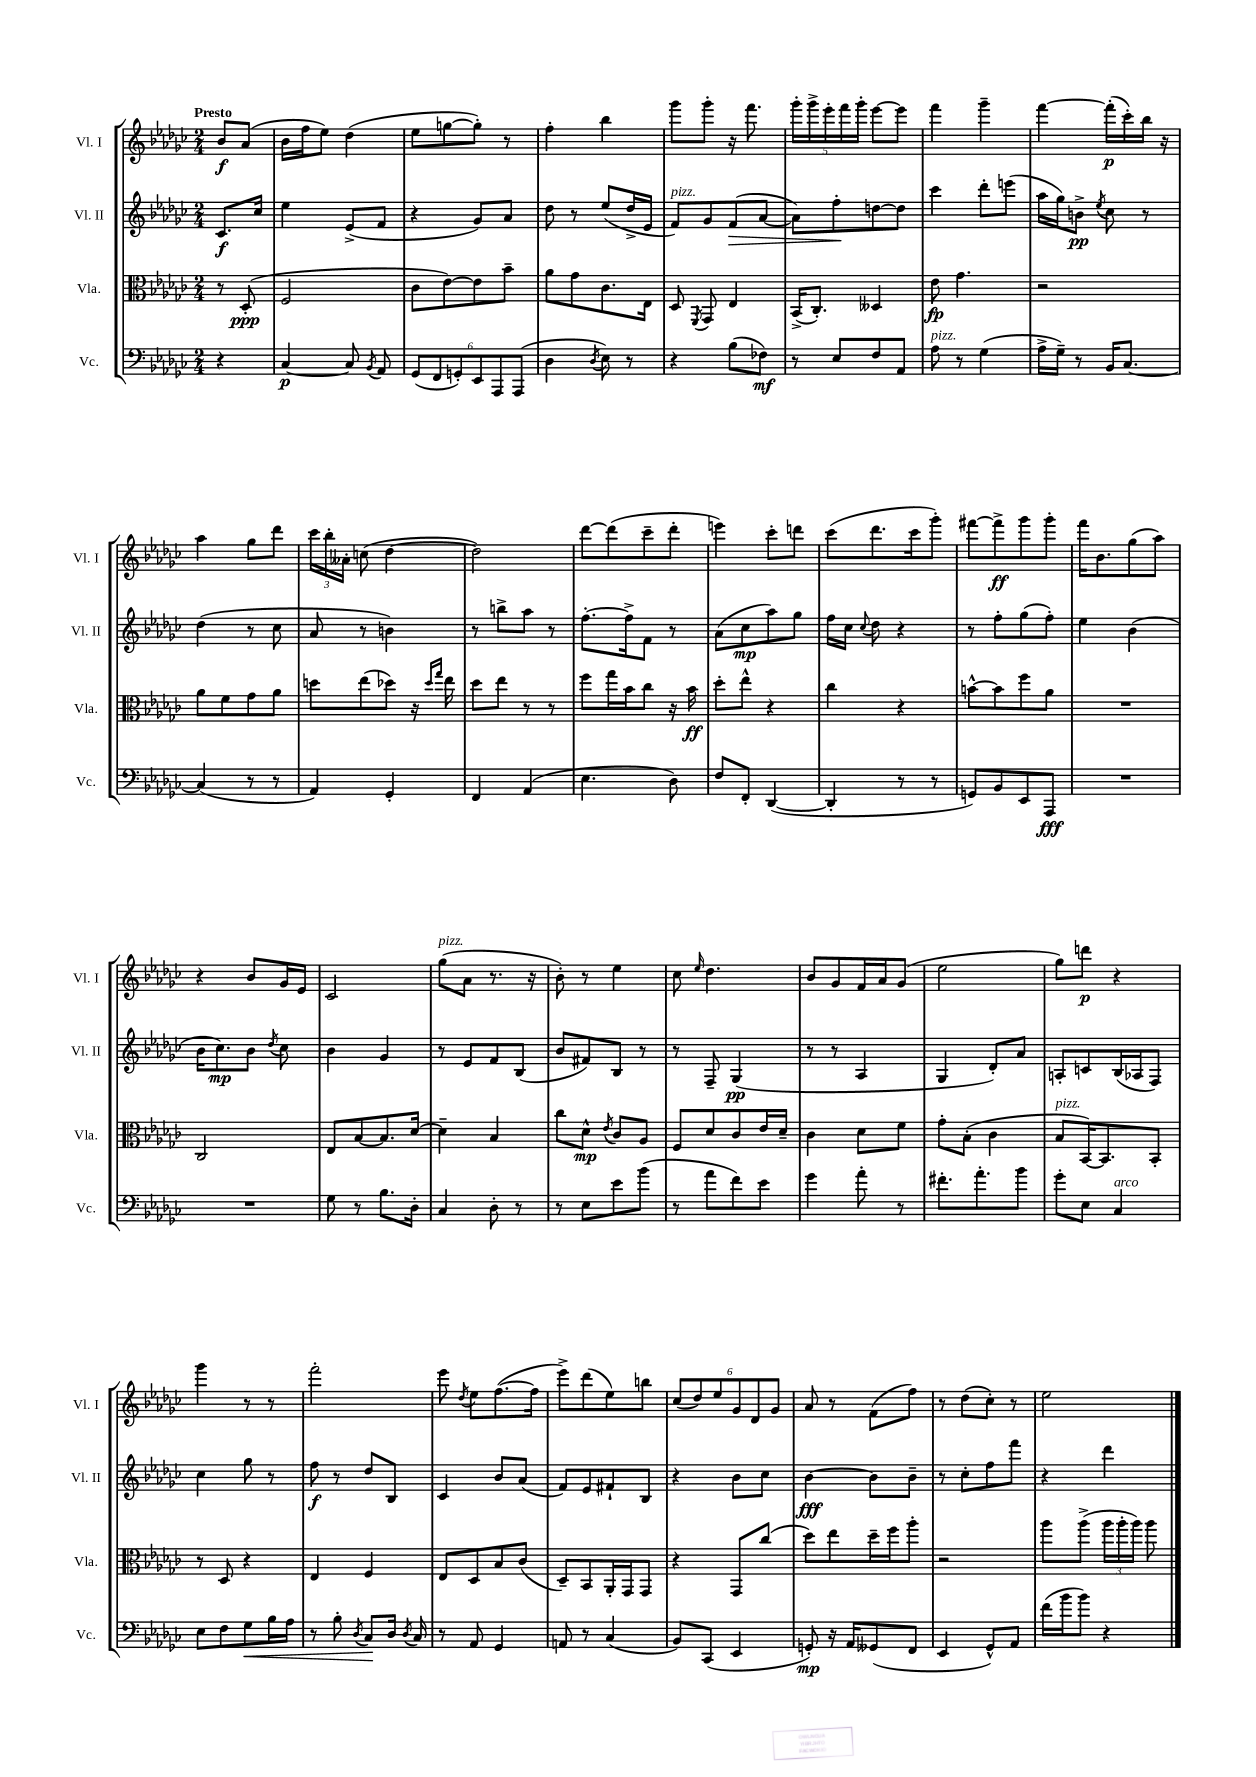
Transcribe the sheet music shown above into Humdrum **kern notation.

**kern	**kern	**kern	**kern
*staff4	*staff3	*staff2	*staff1
*clefF4	*clefC3	*clefG2	*clefG2
*k[b-e-a-d-g-c-]	*k[b-e-a-d-g-c-]	*k[b-e-a-d-g-c-]	*k[b-e-a-d-g-c-]
*M2/4	*M2/4	*M2/4	*M2/4
4r	8r	8.c-/L	8b-/L
.	(8D-'/	.	(8a-/J
.	.	16cc-/Jk	.
=	=	=	=
[4C-/	2F/	4ee-\	16b-\LL
.	.	.	16ff\J
.	.	.	8ee-\J)
8C-/]	.	(8e-^/L	(4dd-\
8qBB-/	.	.	.
8AA-/	.	8f/J	.
=	=	=	=
(12GG-/L	8c-\L	4r	8ee-\L
12FF/	.	.	.
.	[8e-\)	.	[8gg\
12GG'/)	.	.	.
12EE-/	8e-\]	8g-/L)	8gg'\]J)
12AAA-/	.	.	.
.	8b-~\J	8a-/J	8r
(12AAA-/J	.	.	.
=	=	=	=
4D-\	8a-\L	8dd-\	4ff'\
.	8g-\	8r	.
8qD-/	.	.	.
8E-\)	8.c-\	(8ee-/L	4bb-\
8r	.	16dd-^/L	.
.	16E-\Jk	16e-/JJ	.
=	=	=	=
4r	8D-/	8f/L)	8ggg-\L
.	8qFF/	.	.
.	8GG-/	8g-/	8ggg-'\J
(8B-\L	4E-/	(8f/	16r
.	.	.	8.fff\
8F-\J)	.	[8a-/J	.
=	=	=	=
8r	(16BB-^/LK	8a-\]L)	20ggg-'\LL
.	.	.	20ggg-^\
.	8.C-'/J)	.	.
.	.	.	20eee-'\
8E-/L	.	8ff'\	.
.	.	.	20fff\
.	.	.	20ggg-'\JJ
8F/	4D--/	[8dd\	[8eee-\L
8AA-/J	.	8dd\]J	8eee-\]J
=	=	=	=
8A-\	8e-\	4ccc-\	4fff\
8r	4.g-\	.	.
(4G-\	.	8ddd-'\L	4ggg-~\
.	.	(8eee\J	.
=	=	=	=
16A-^\LL	2r	16aa-\LL	[4fff\
16G-~\JJ)	.	16gg-\J)	.
8r	.	8b^\J	.
.	.	8qee-/	.
16BB-/LK	.	8cc-\	(16fff'\]LL
[8.C-/J	.	.	16ccc-'\)
.	.	8r	16bb-\JJ
.	.	.	16r
=	=	=	=
(4C-/]	8a-\L	(4dd-\	4aa-\
.	8f\	.	.
8r	8g-\	8r	8gg-\L
8r	8a-\J	8cc-\	8ddd-\J
=	=	=	=
4AA-/)	8dd\L	8a-/	24ccc-\LL
.	.	.	24bb-'\
.	.	.	24a--'\JJ
.	(8ee-\	8r	(8cc\
4GG-'/	8dd-\J)	4b\)	[4dd-\
.	16r	.	.
.	16qqdd-/LL	.	.
.	16qqgg-/JJ	.	.
.	16ee-\	.	.
=	=	=	=
4FF/	8dd-\L	8r	2dd-\])
.	8ee-\J	8bb^\L	.
(4AA-/	8r	8aa-\J	.
.	8r	8r	.
=	=	=	=
4.E-\	8ff\L	[8.ff'\L	[8ddd-\L
.	16gg-\L	.	(8ddd-\]
.	16b-\J	16ff^\]k	.
.	8cc-\J	8f\J	8ccc-~\
8D-\)	16r	8r	8ddd-'\J
.	16b-\	.	.
=	=	=	=
8F/L	8dd-'\L	(8a-\L	4eee\)
8FF'/J	8ee-^^\J	8cc-\	.
([4DD-/	4r	8aa-\)	8ccc-'\L
.	.	8gg-\J	8ddd\J
=	=	=	=
4DD-'/]	4cc-\	16ff\LL	(8ccc-\L
.	.	16cc-\JJ	.
.	.	8qqcc-/	.
.	.	8dd-\	8.ddd-\
8r	4r	4r	.
.	.	.	16ccc-\k
8r	.	.	8ggg-'\J)
=	=	=	=
8GG/L)	[8b^^\L	8r	[8fff#\L
8BB-/	8b\]	8ff'\L	8fff#^\]
8EE-/	8ff\	(8gg-\	8ggg-\
8AAA-/J	8a-\J	8ff'\J)	8ggg-'\J
=	=	=	=
2r	2r	4ee-\	16fff\LK
.	.	.	8.b-\
.	.	(4b-\	(8gg-\
.	.	.	8aa-\J)
=	=	=	=
2r	2C-/	16b-\LK	4r
.	.	8.cc-\)	.
.	.	8b-\J	8b-/L
.	.	8qdd-/	.
.	.	8cc-\	16g-/L
.	.	.	16e-/JJ
=	=	=	=
8G-\	8E-/L	4b-\	2c-/
8r	[8B-/	.	.
8.B-\L	8.B-/]	4g-/	.
16D-'\Jk	[16d-/Jk	.	.
=	=	=	=
4C-/	4d-~\]	8r	(8gg-\L
.	.	8e-/L	8a-\J
8D-'\	4B-/	8f/	8.r
8r	.	(8B-/J	.
.	.	.	16r
=	=	=	=
8r	8cc-\L	8b-/L	8b-'\)
8E-\L	8d-^^\J	8f#/)	8r
.	8qe-/	.	.
8e-\	8c-/L	8B-/J	4ee-\
(8b-\J	8A-/J	8r	.
=	=	=	=
8r	8F/L	8r	8cc-\
.	.	.	16qqee-/
8a-\L	8d-/	8F~/	4.dd-\
8f\)	8c-/	(4G-/	.
8e-\J	16e-/L	.	.
.	16d-~/JJ	.	.
=	=	=	=
4g-\	4c-\	8r	8b-/L
.	.	8r	8g-/
8a-'\	8d-\L	4A-/	16f/L
.	.	.	16a-/J
8r	8f\J	.	(8g-/J
=	=	=	=
8.f#'\L	8g-'\L	4G-/	2ee-\
.	(8B-'\J	.	.
8.a-'\	.	.	.
.	4c-\	8d-'/L)	.
8b-\J	.	8a-/J	.
=	=	=	=
8g-'\L	8B-/L	8A'/L	8gg-\L)
8E-\J	[16BB-/K)	8c/	8ddd\J
.	8.BB-/]	.	.
4C-/	.	(16B-/L	4r
.	.	16A-/J	.
.	8BB-'/J	8F/J)	.
=	=	=	=
8E-\L	8r	4cc-\	4ggg-\
8F\	8D-/	.	.
8G-\	4r	8gg-\	8r
16B-\L	.	8r	8r
16A-\JJ	.	.	.
=	=	=	=
8r	4E-/	8ff\	2fff'\
8B-'\	.	8r	.
8qD-/	.	.	.
8C-/L	4F/	8dd-/L	.
16D-/Jk	.	8B-/J	.
8qD-/	.	.	.
16C-/	.	.	.
=	=	=	=
8r	8E-/L	4c-/	8eee-\
.	.	.	8qdd-/
8AA-/	8D-/	.	8ee-\L
4GG-/	8B-/	8b-/L	([8.ff\
.	(8c-/J	(8a-/J	.
.	.	.	16ff\]Jk
=	=	=	=
8AA/	8D-~/L)	8f/L)	8eee-^\L)
8r	8BB-/	8e-/	(8ddd-\
(4C-/	16AA-'/L	8f#`/	8ee-\)
.	16GG-/J	.	.
.	8GG-/J	8B-/J	8bb\J
=	=	=	=
8BB-/L)	4r	4r	(12cc-/L
.	.	.	12dd-/)
(8CC-/J	.	.	.
.	.	.	12ee-/
4EE-/	8GG-/L	8b-\L	12g-/
.	.	.	12d-/
.	(8cc-/J	8cc-\J	.
.	.	.	12g-/J
=	=	=	=
8GG'/)	8dd-\L)	[4b-\	8a-/
16r	8ee-\	.	8r
16AA-/LK	.	.	.
(8GG--/	16dd-~\L	8b-\]L	(8f\L
.	16ff\J	.	.
8FF/J	8aa-'\J	8b-~\J	8ff\J)
=	=	=	=
4EE-/	2r	8r	8r
.	.	8cc-'\L	(8dd-\L
8GG-^^/L)	.	8ff\	8cc-'\J)
8AA-/J	.	8fff\J	8r
=	=	=	=
(16f\LL	8aa-\L	4r	2ee-\
16b-\J	.	.	.
8b-\J)	(8aa-^\J	.	.
4r	24aa-\LL	4ddd-\	.
.	24aa-'\	.	.
.	24aa-\JJ)	.	.
.	8aa-\	.	.
==	==	==	==
*-	*-	*-	*-
